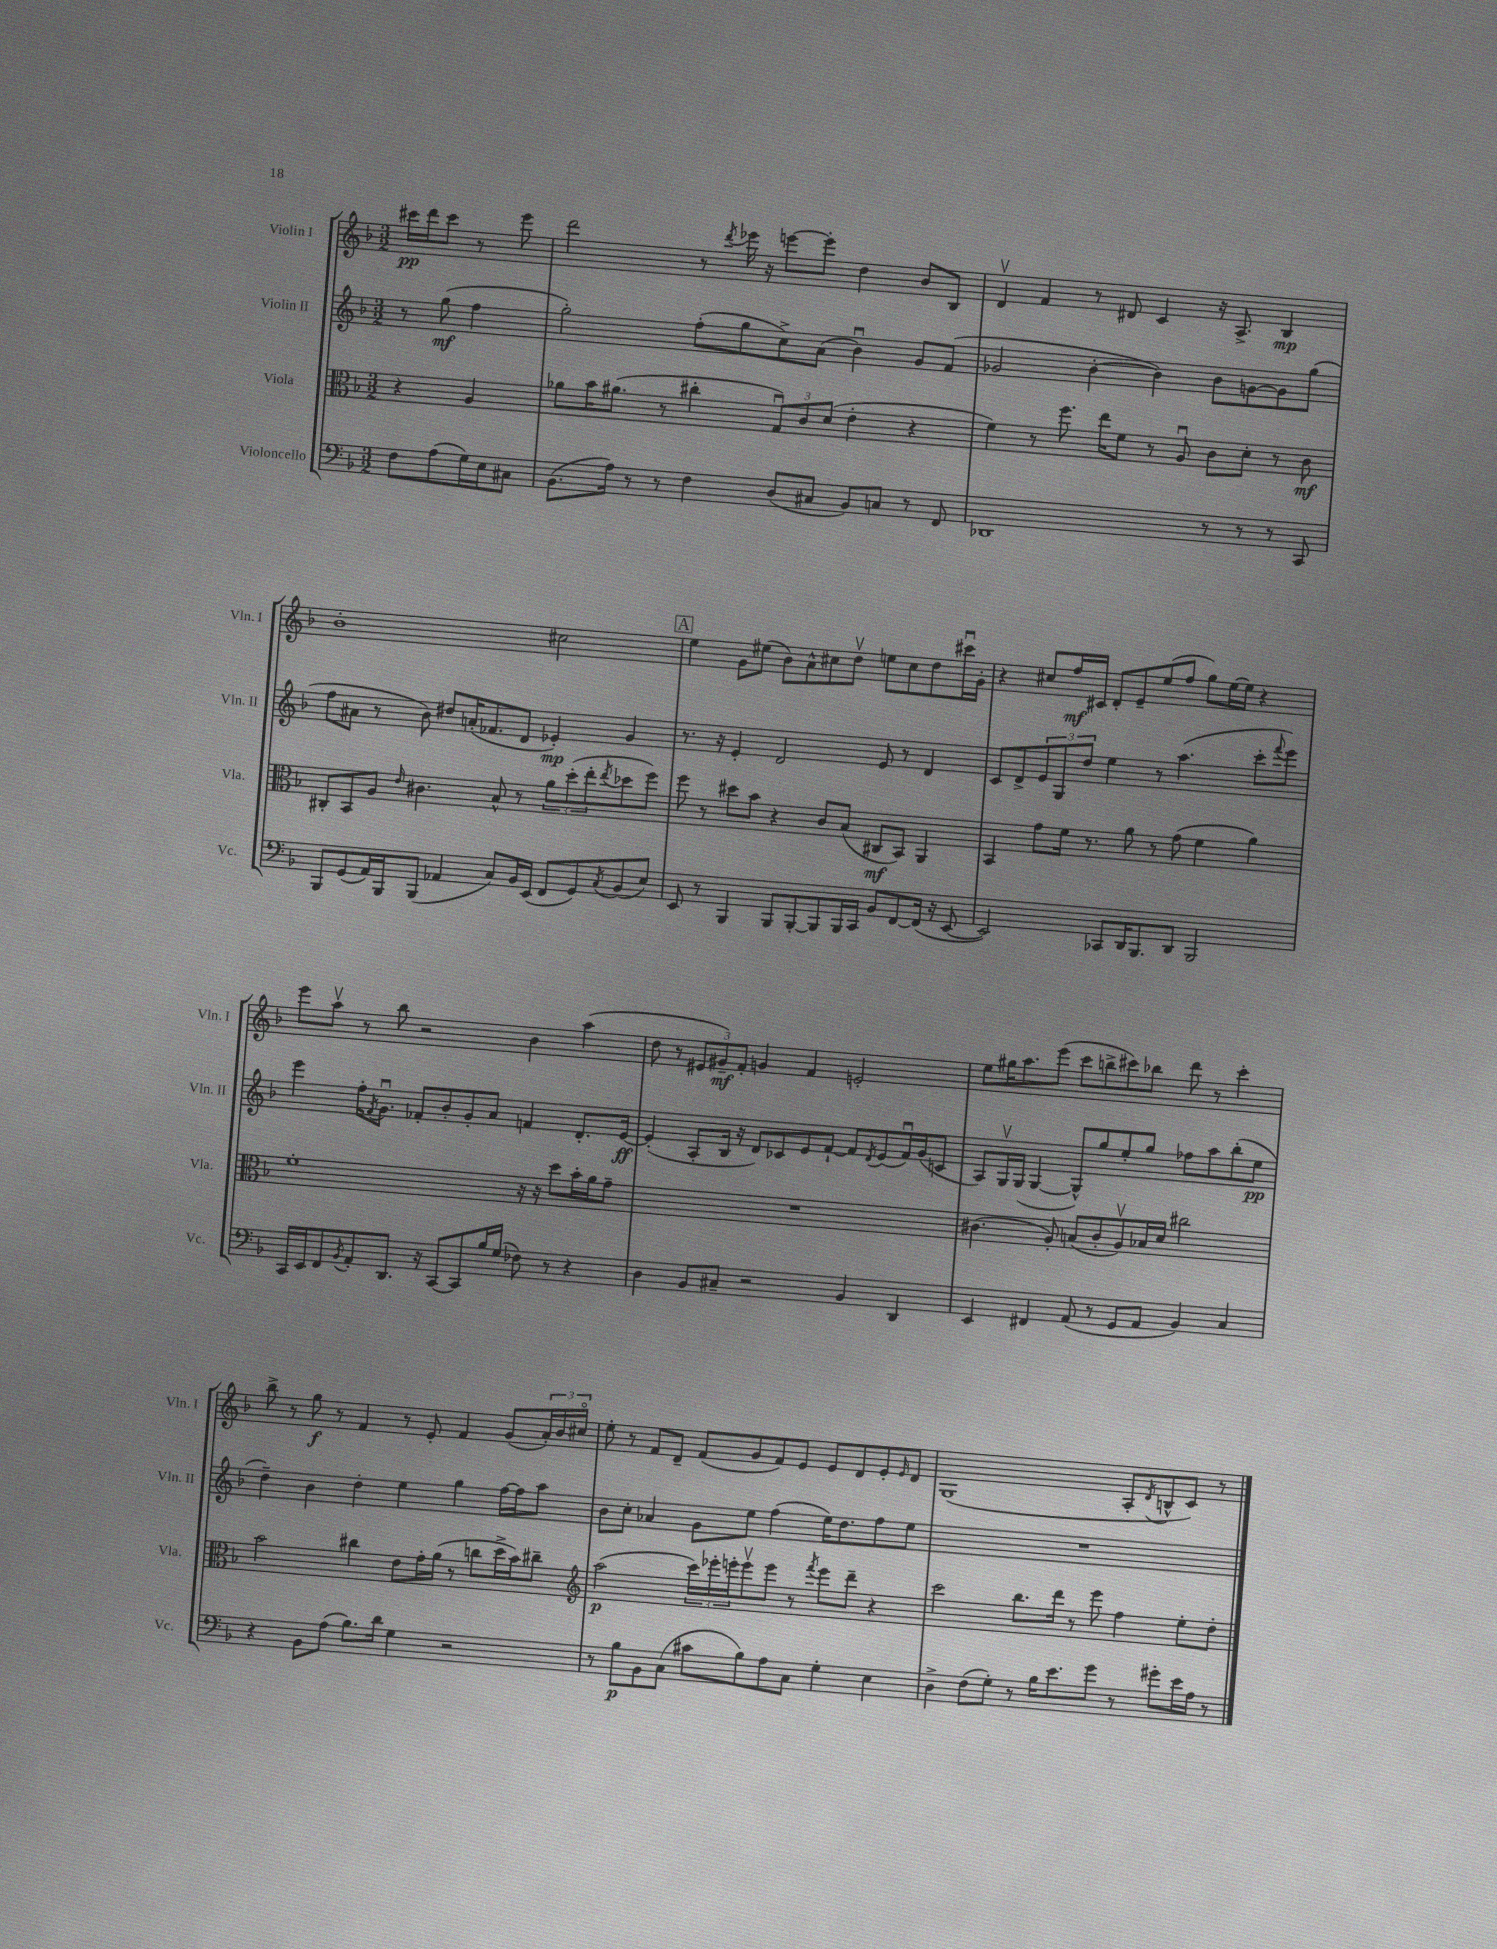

**kern	**kern	**kern	**kern
*staff4	*staff3	*staff2	*staff1
*clefF4	*clefC3	*clefG2	*clefG2
*k[b-]	*k[b-]	*k[b-]	*k[b-]
*M3/2	*M3/2	*M3/2	*M3/2
8F	4r	8r	16ccc#
.	.	.	16ddd
(8A	.	(8gg	8ccc#
16G)	4A	4ff	8r
16E	.	.	.
8C#	.	.	8eee
=	=	=	=
(8.BB-	8a-	2gg')	2ddd
.	16b-	.	.
16A)	(8.a#	.	.
8r	.	.	.
8r	8r	.	.
4F	4cc#'	(8ff'	8r
.	.	.	8qddd
.	.	8gg	16eee-
.	.	.	16r
(8D	12Gu)	8cc^)	[8eee
.	12c	.	.
8C#	.	(8a	8eee']
.	(12d	.	.
8BB-)	4e'	4b-u)	4dd
8C	.	.	.
8r	4r	8g	8b-
8FF	.	(8f	8B-
=	=	=	=
1DD-	4f)	2g-	4dv
.	8r	.	4f
.	8.ff	.	.
.	.	[4b-'	8r
.	16ee	.	.
.	8f	.	8d#
.	8r	4b-])	4c
.	8Au	.	.
8r	8c	8b-	16r
.	.	.	8.A^
8r	8d'	[8g	.
8r	8r	8g]	4B-
8CC	8c	(8gg	.
=	=	=	=
8BBB-	8C#'	8ff	1b-'
(8GG	8BB-	8a#	.
16AA)	8A	8r	.
16BBB-	.	.	.
.	16qqe	.	.
(8BBB-	4.c#	8b-)	.
4AA-	.	8dd#	.
.	.	(16a'	.
.	.	8.f-	.
8C)	8B-^^	.	.
16BB-	8r	8d	.
(16EE	.	.	.
8FF	12a	4e-')	2cc#
.	(12dd'	.	.
8GG)	.	.	.
.	12ee'	.	.
8qC	8qee	.	.
(8BB-	8dd-	4g	.
8E)	8ff)	.	.
=	=	=	=
8EE	8ff	8.r	4ee
8r	8r	.	.
.	.	16r	.
4BBB-	8dd#	4e'	8g
.	8b-	.	(8ee#
8BBB-	4r	2d	8b-)
[8BBB-'	.	.	8a^^
8BBB-]	8c	.	8cc#
16BBB-	(8B-	.	8ddv
16CC	.	.	.
8BB-	8C#	8e	8ee
[8FF	8BB-)	8r	8cc#
(16FF]	4AA	4d	8dd
16r	.	.	.
[8EE	.	.	16ccc#u
.	.	.	16g'
=	=	=	=
2EE])	4BB-	8c	4r
.	.	8d^	.
.	8g	12e	8cc#
.	.	12G	.
.	16f	.	16ff
.	.	12dd	.
.	8.r	.	16c#
8CC-	.	4ee	8d'
16DD	8a	.	8e~
8.BBB-	.	.	.
.	8r	8r	(8ee
8DD	(8g	(4.aa	8ff
2BBB-	4f	.	8gg)
.	.	.	[16ee
.	.	.	16ee]
.	4a)	8ccc'	4r
.	.	8qqfff	.
.	.	8eee)	.
=	=	=	=
16CC	1f'	4eee	8eee
16EE	.	.	.
8FF	.	.	8aav
8qBB-	.	.	.
8AA'	.	16ff'	8r
.	.	8qf	.
.	.	8.gu	.
8.DD	.	.	8bb-
.	.	8f-'	2r
16r	.	.	.
[8CC	.	8b-'	.
8CC]	.	8g'	.
16B-	.	8a	.
(16G	.	.	.
8F-)	16r	4f	4b-
.	16r	.	.
8r	8dd	.	.
4r	16b-'	8.d'	(4aa
.	16a	.	.
.	8g~	.	.
.	.	[16e	.
=	=	=	=
4D	1.r	(4e']	8dd
.	.	.	8r
8BB-	.	8A'	12e#
.	.	.	12g#~)
8C#~	.	16B-	.
.	.	.	12f'
.	.	16r	.
2r	.	8d)	4g
.	.	8c-	.
.	.	8e	4f
.	.	[8f`	.
4BB-	.	8f]	2e'
.	.	8qd	.
.	.	(8e	.
4DD	.	16fu)	.
.	.	(16g	.
.	.	8c	.
=	=	=	=
4EE	(4.c#	8A)	8ee
.	.	16Gv	16gg#
.	.	(16G	8.aa
4FF#	.	[4G	.
.	8A')	.	(8eee
(8AA	(8B	8G^^])	8ccc
8r	8c#'	8gg	8bb^
8GG	8Av)	8ee'	8ccc#)
8AA	16B-	8gg	8bb-
.	16d	.	.
4BB-)	2cc#	8ff-	8ddd
.	.	8aa	8r
4C	.	(8bb-'	4ccc#'
.	.	8ee	.
=	=	=	=
4r	2b-	4dd~)	8bb-^
.	.	.	8r
8BB-	.	4b-	8gg
(8A	.	.	8r
8.B-)	4cc#	4dd'	4f
16d	.	.	.
4G	8e	4ee	8r
.	16g'	.	8e'
.	(16a	.	.
2r	8r	4gg	4f
.	8cc	.	.
.	16dd^	[16ff	(8g
.	16b-)	16ff]	.
.	8cc#~	8aa	24a')
.	.	.	24b-
.	.	.	24cc#o
=	=	=	=
*	*clefG2	*	*
8r	(2aa	8b-	8ee'
8B-	.	8cc'	8r
8BB-	.	4a-	8f
(8C	.	.	8d~
8c#	24ccc)	8g	(8f
.	24eee-'	.	.
.	24eee'	.	.
8B-)	8eeev	8ee	8g
8A	8eee	(4ff	8f)
8C	8r	.	8e
.	8qfff	.	.
4G'	8eee	16ee)	8e
.	.	8.dd	.
.	8ddd~	.	8d
4E	4r	8ff	8e'
.	.	.	16qqe
.	.	8ee	8d
=	=	=	=
4D^	2ccc	1.r	(1G
(8F	.	.	.
8G')	.	.	.
8r	8.bb-	.	.
16B-	.	.	.
8.e	16ddd	.	.
.	8r	.	.
8g	8eee	.	.
8r	4ff	.	8A'
.	.	.	8qd
8g#'	.	.	8B^^
16e	8ee'	.	8c)
16A	.	.	.
8r	8dd'	.	8r
==	==	==	==
*-	*-	*-	*-
